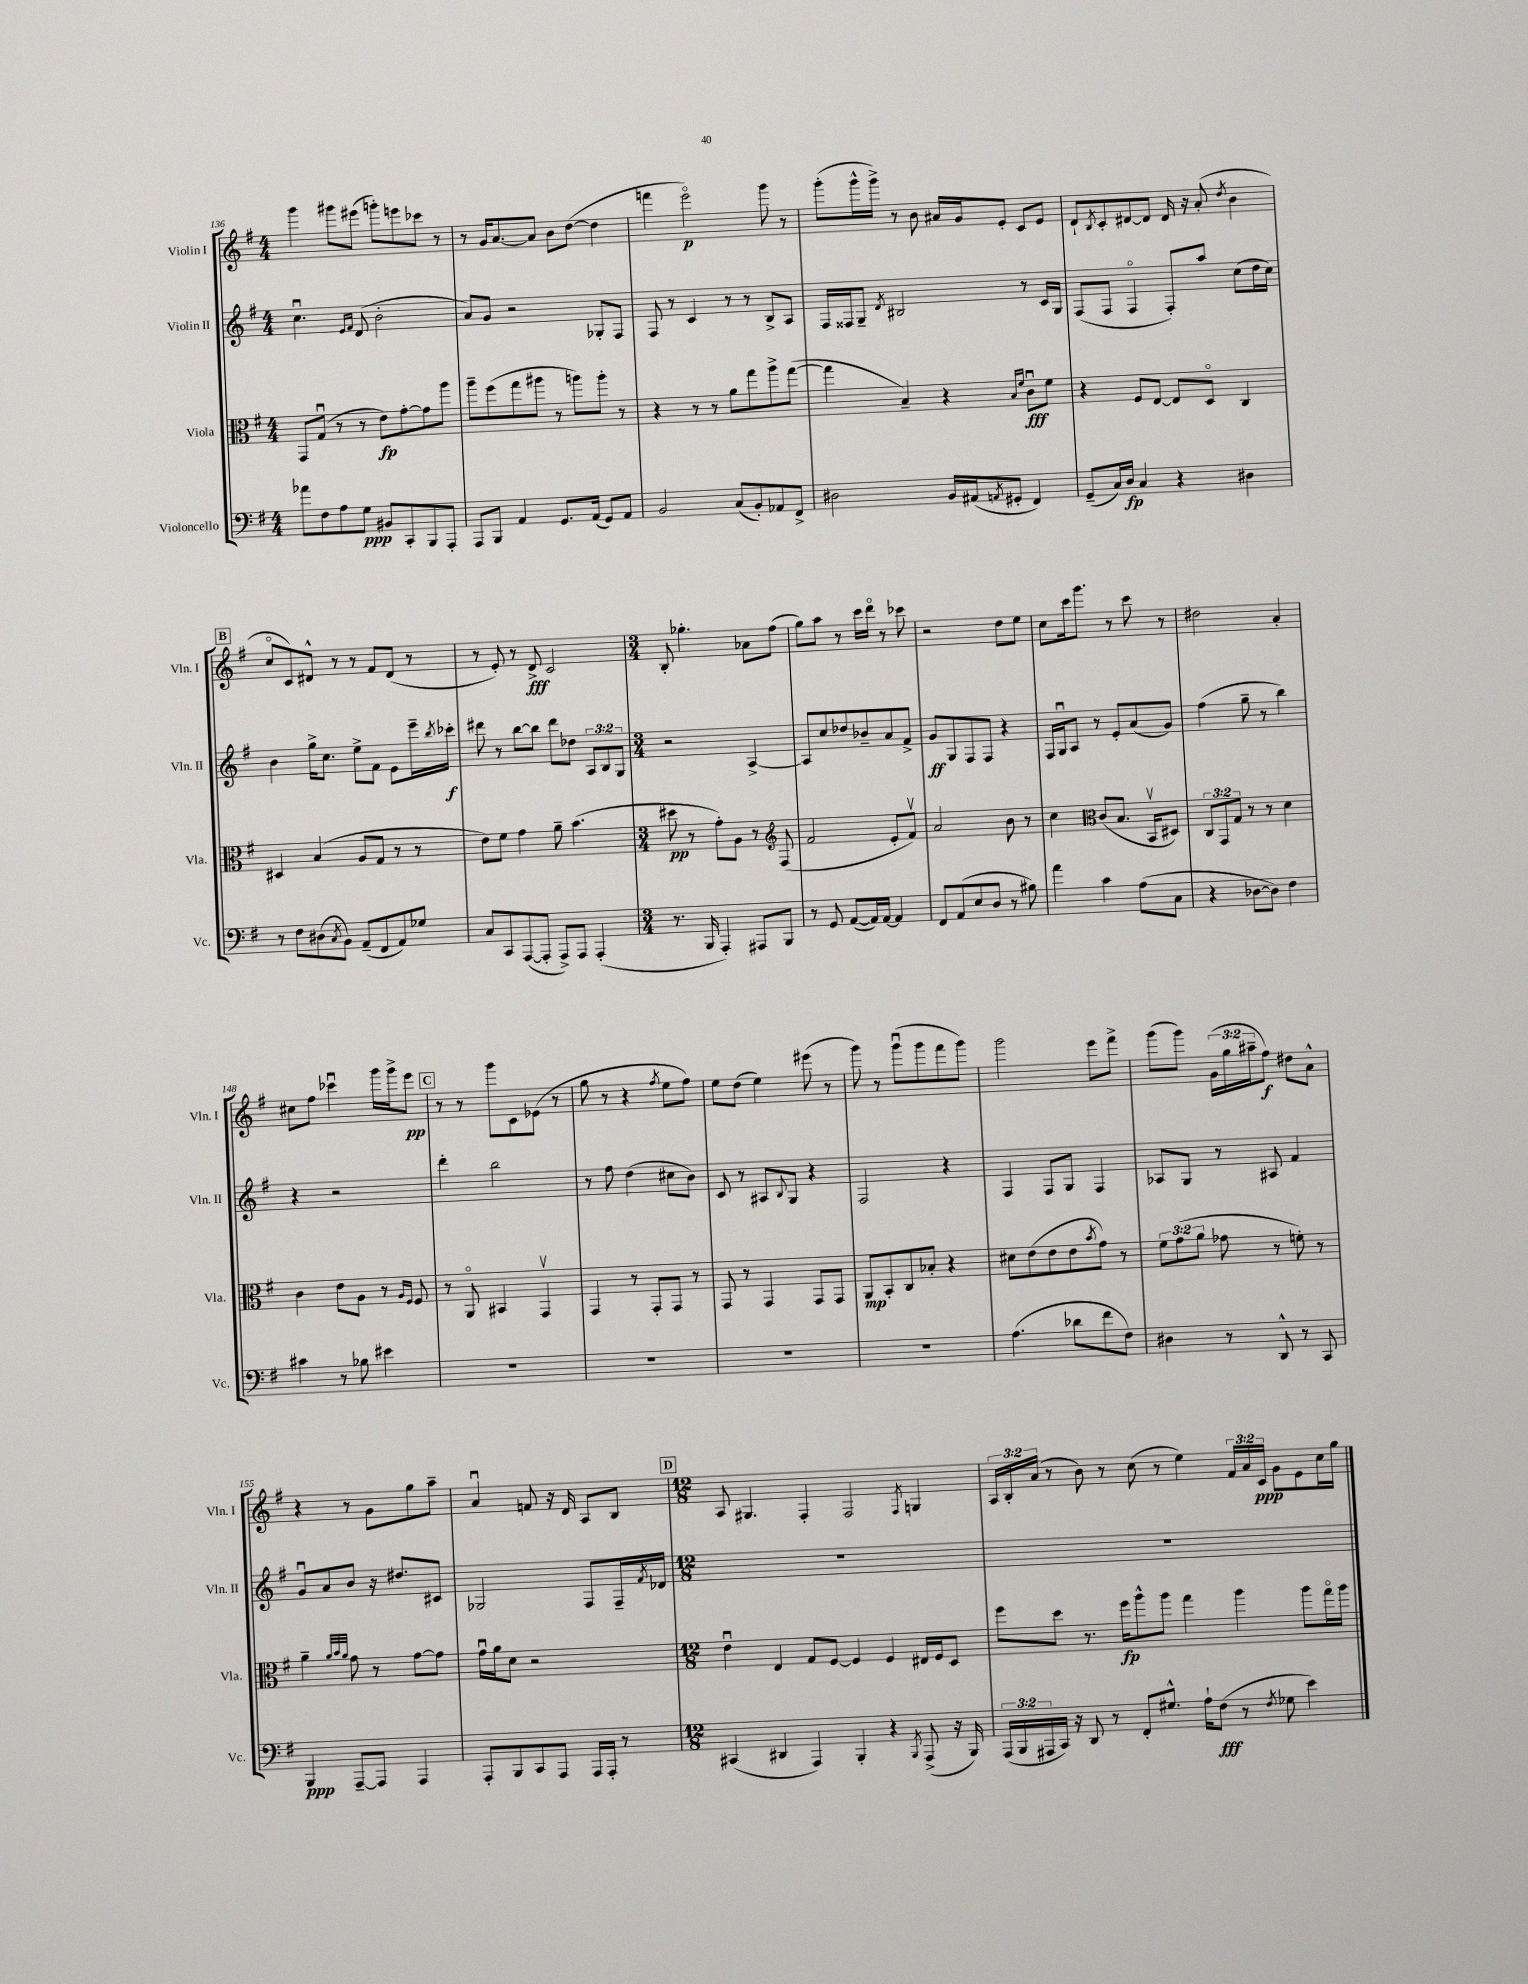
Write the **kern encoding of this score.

**kern	**dynam	**kern	**dynam	**kern	**dynam	**kern	**dynam
*part4	*part4	*part3	*part3	*part2	*part2	*part1	*part1
*staff4	*staff4	*staff3	*staff3	*staff2	*staff2	*staff1	*staff1
*I"Violoncello	*	*I"Viola	*	*I"Violin II	*	*I"Violin I	*
*I'Vc.	*	*I'Vla.	*	*I'Vln. II	*	*I'Vln. I	*
*clefF4	*	*clefC3	*	*clefG2	*	*clefG2	*
*k[f#]	*	*k[f#]	*	*k[f#]	*	*k[f#]	*
*M4/4	*	*M4/4	*	*M4/4	*	*M4/4	*
=136	=136	=136	=136	=136	=136	=136	=136
8a-X\L	.	8GG/L	.	4.ccu\	.	4ggg\	.
8F#\	.	(8Gu/J	.	.	.	.	.
8A\	.	8r	.	.	.	8ggg#X\L	.
.	.	.	.	16qqe/LL	.	.	.
.	.	.	.	16qqf#/JJ	.	.	.
8G\J	ppp	8r	.	(8d/	.	(8eee#X\J	.
8BB#X/L	.	8e\L)	fp	2b'\	.	8gggn'\L)	.
8CC'/	.	[8g'\	.	.	.	8eeen\	.
8BBB/	.	8g\]	.	.	.	8ccc-X\J	.
8AAA'/J	.	8aa\J	.	.	.	8r	.
=137	=137	=137	=137	=137	=137	=137	=137
8AAA/L	.	8aa~\L	.	8a/L)	.	8r	.
8BBB/J	.	(8ff#\	.	8g/J	.	16g/KL	.
.	.	.	.	.	.	[8.a/	.
4AA/	.	8gg\	.	2r	.	.	.
.	.	8aa#X\J	.	.	.	8a/J]	.
8.GG/L	.	8r	.	.	.	8b\L	.
.	.	8aan\L)	.	.	.	([8dd\J	.
(16AA/Jk	.	.	.	.	.	.	.
8GG/L)	.	8aa'\J	.	8G-X'/L	.	4dd\]	.
8AA/J	.	8r	.	8F#/J	.	.	.
=138	=138	=138	=138	=138	=138	=138	=138
2BB/	.	4r	.	8F#/	.	4fffn\	.
.	.	.	.	8r	.	.	.
.	.	8r	.	4c/	.	2eee\)	p
.	.	8r	.	.	.	.	.
(8C/L	.	8a\L	.	8r	.	.	.
8BB'/)	.	8gg\	.	8r	.	.	.
8AA-X/	.	8aa^\	.	8B^/L	.	8ggg\	.
8FF#^/J	.	([8gg\J	.	8A/J	.	8r	.
=139	=139	=139	=139	=139	=139	=139	=139
2D#X\	.	4gg\]	.	16F#/LL	.	(8ggg'\L	.
.	.	.	.	16F##X/J	.	.	.
.	.	.	.	8G~/J	.	16ggg^^\L	.
.	.	.	.	.	.	16ggg^\JJ)	.
.	.	.	.	8qd/	.	.	.
.	.	4B~/)	.	2B#X/	.	8r	.
.	.	.	.	.	.	8b\	.
16BB/LL	.	4r	.	.	.	16a#X/LL	.
(16AA#X/J	.	.	.	.	.	16g/J	.
8qAAn/	.	.	.	.	.	.	.
8GG#X'/J	.	.	.	.	.	8e'/J	.
.	.	16qqB/LL	.	.	.	.	.
.	.	16qqf#/JJ	.	.	.	.	.
4FF#/)	.	8cu\L	fff	8r	.	8c/L	.
.	.	8f#\J	.	16c/LL	.	8e/J	.
.	.	.	.	16G/JJ	.	.	.
=140	=140	=140	=140	=140	=140	=140	=140
(8GG~/L	.	4r	.	(8F#/L	.	8d`/L	.
.	.	.	.	.	.	8qB/	.
16C/L)	.	.	.	8F#/J	.	8c'/	.
16D/JJ	fp	.	.	.	.	.	.
4C/	.	8F#/L	.	4F#/	.	[8d#X/	.
.	.	[8E/J	.	.	.	8d#/J]	.
4r	.	8E/L]	.	8F#'/L)	.	16d#/	.
.	.	.	.	.	.	16r	.
.	.	8D/J	.	8aa/J	.	(8a'/	.
.	.	.	.	.	.	8qdd/	.
4D#X\	.	4C/	.	(8cc\L	.	4b\	.
.	.	.	.	16dd\L	.	.	.
.	.	.	.	16cc\JJ)	.	.	.
!!LO:LB:g=z
!!LO:REH:place=s1:t=B
=141	=141	=141	=141	=141	=141	=141	=141
8r	.	4D#X/	.	4b\	.	8cc/L	.
8F#\L	.	.	.	.	.	8c/)	.
(8D#X\	.	(4B/	.	16gg^\KL	.	8d#X^^/J	.
.	.	.	.	8.cc\J	.	.	.
8qC/	.	.	.	.	.	.	.
8BB\J)	.	.	.	.	.	8r	.
(8AA~/L	.	8A/L	.	8ee^\L	.	8r	.
8FF#/	.	8G/J	.	8f#\J	.	8f#/L	.
8AA/)	.	8r	.	8e\L	.	(8d#/J	.
8G-X/J	.	8r	.	16eee~\L	.	8r	.
.	.	.	.	8qbb/	.	.	.
.	.	.	.	16ccc-X'\JJ	f	.	.
=142	=142	=142	=142	=142	=142	=142	=142
8C/L	.	8e\L)	.	8ddd#X\	.	8r	.
8CC/	.	8f#\J	.	8r	.	8e'/)	.
([8AAA/	.	4g\	.	[8bb\L	.	8r	.
8AAA'/J]	.	.	.	8bb\J]	.	8d^/	fff
8AAA^/L)	.	8a~\	.	8ddd#\L	.	2c/	.
8AAA/J	.	(4.b\	.	8dd-X\J	.	.	.
(4AAA'/	.	.	.	12A/L	.	.	.
.	.	.	.	12B/	.	.	.
.	.	.	.	12G/J	.	.	.
=143	=143	=143	=143	=143	=143	=143	=143
*M3/4	*	*M3/4	*	*M3/4	*	*M3/4	*
8.r	.	8dd#X\	pp	2r	.	8B'/	.
.	.	8r	.	.	.	4.gg-X'\	.
16BBB/	.	.	.	.	.	.	.
4AAA'/)	.	8g'\L)	.	.	.	.	.
.	.	8A\J	.	.	.	.	.
8AAA#X/L	.	8r	.	[4A^/	.	8a-X\L	.
8BBB/J	.	(8F#/	.	.	.	(8ff#\J	.
=144	=144	=144	=144	=144	=144	=144	=144
*	*	*clefG2	*	*	*	*	*
8r	.	2f#/	.	8A/L]	.	8gg\L)	.
8GG/	.	.	.	8cc/	.	8aa\J	.
([8AA/L	.	.	.	8dd-X/	.	8r	.
16AA/L])	.	.	.	8b-X~/	.	16ccc\LL	.
[16AA/JJ	.	.	.	.	.	16ddd\JJ	.
4AA/]	.	8e'/L	.	8a/	.	8r	.
.	.	8f#v/J)	.	8f#^/J	.	8ccc-X\	.
=145	=145	=145	=145	=145	=145	=145	=145
8FF#/L	.	2a/	.	8g/L	ff	2r	.
(8AA/	.	.	.	8G/	.	.	.
8E/	.	.	.	8F#/	.	.	.
8D/J	.	.	.	8F#/J	.	.	.
8r	.	8b\	.	4r	.	8dd\L	.
8B#X\)	.	8r	.	.	.	8ee\J	.
=146	=146	=146	=146	=146	=146	=146	=146
4a\	.	4cc\	.	16F#/LL	.	8cc\L	.
.	.	.	.	16Gu/J	.	.	.
.	.	.	.	8A/J	.	16ccc\k	.
.	.	.	.	.	.	8.ggg\J	.
*	*	*clefC3	*	*	*	*	*
4c\	.	(8c/L	.	8r	.	.	.
.	.	8.B/J	.	8e'/L	.	8r	.
(8A\L	.	.	.	(8a/	.	8ccc\	.
.	.	16BBv/KL	.	.	.	.	.
8C\J	.	8D#X/J)	.	8g/J)	.	8r	.
=147	=147	=147	=147	=147	=147	=147	=147
4r	.	12C/L	.	(4ff#\	.	2dd#X\	.
.	.	12GG/	.	.	.	.	.
.	.	12G/J	.	.	.	.	.
[8D-X\L	.	8r	.	8gg~\	.	.	.
8D-\J])	.	8r	.	8r	.	.	.
4F#\	.	4d\	.	4bb\)	.	4a'/	.
!!LO:LB:g=z
=148	=148	=148	=148	=148	=148	=148	=148
4c#X\	.	4c\	.	4r	.	8cc#X\L	.
.	.	.	.	.	.	8ff#\J	.
8r	.	8e\L	.	2r	.	4ccc-Xu\	.
8B-X\	.	8A\J	.	.	.	.	.
4e#X\	.	8r	.	.	.	16ggg\LL	.
.	.	.	.	.	.	16ggg^\J	.
.	.	16qqA/LL	.	.	.	.	.
.	.	16qqF#/JJ	.	.	.	.	.
.	.	8F#/	.	.	.	8eee\J	pp
!!LO:REH:place=s1:t=C
=149	=149	=149	=149	=149	=149	=149	=149
2.r	.	8r	.	4ddd'\	.	8r	.
.	.	8AA/	.	.	.	8r	.
.	.	4BB#X/	.	2bb\	.	8ggg\L	.
.	.	.	.	.	.	8c\	.
.	.	4GGv/	.	.	.	(8e-X\J	.
.	.	.	.	.	.	8r	.
=150	=150	=150	=150	=150	=150	=150	=150
2.r	.	4GG/	.	8r	.	8gg\	.
.	.	.	.	8ff#\	.	8r	.
.	.	8r	.	(4dd\	.	4r	.
.	.	8GG'/L	.	.	.	.	.
.	.	.	.	.	.	8qff#/	.
.	.	8GG/J	.	8cc#X\L	.	8ee\L	.
.	.	8r	.	8b\J)	.	8ff#\J)	.
=151	=151	=151	=151	=151	=151	=151	=151
2.r	.	8GG/	.	8c/	.	8ee\L	.
.	.	8r	.	8r	.	(8dd\J	.
.	.	4GG/	.	8A#X/L	.	4ee\)	.
.	.	.	.	8qqB/	.	.	.
.	.	.	.	8G/J	.	.	.
.	.	8GG/L	.	4r	.	(8eee#X\	.
.	.	8GG/J	.	.	.	8r	.
=152	=152	=152	=152	=152	=152	=152	=152
2.r	.	8AA/L	mp	2F#/	.	8ggg\)	.
.	.	8BB'/	.	.	.	8r	.
.	.	8C/	.	.	.	(8gggu\L	.
.	.	8B-X'/J	.	.	.	8ggg\	.
.	.	4r	.	4r	.	8fff#\	.
.	.	.	.	.	.	8ggg\J)	.
=153	=153	=153	=153	=153	=153	=153	=153
(4.A\	.	8d#X\L	.	4F#/	.	2ggg\	.
.	.	(8e\	.	.	.	.	.
.	.	8e\	.	8F#/L	.	.	.
8d-X\L	.	8e\	.	8G/J	.	.	.
.	.	8qb/	.	.	.	.	.
8f#\	.	8g\J)	.	4F#/	.	8eee\L	.
8F#\J)	.	8r	.	.	.	8fff#^\J	.
=154	=154	=154	=154	=154	=154	=154	=154
4D#X\	.	12f#\L	.	8A-X/L	.	(8ggg\L	.
.	.	(12g\	.	.	.	.	.
.	.	.	.	8G/J	.	8ggg\J)	.
.	.	12a\J	.	.	.	.	.
8r	.	8g-X\	.	8r	.	(24g\LL	.
.	.	.	.	.	.	24gg\	.
.	.	.	.	.	.	24aa#X~\J	.
8DD^^/	.	8r	.	8A#X/	.	8ff#\J)	f
8r	.	8fn'\)	.	4f#/	.	8dd#X\L	.
8CC/	.	8r	.	.	.	8a^^\J	.
!!LO:LB:g=z
=155	=155	=155	=155	=155	=155	=155	=155
4BBB/	ppp	4a~\	.	8gu/L	.	4r	.
.	.	.	.	8a/	.	.	.
.	.	32qqa/LLL	.	.	.	.	.
.	.	32qqb/	.	.	.	.	.
.	.	32qqa/JJJ	.	.	.	.	.
[8AAA~/L	.	8g\	.	8b/J	.	8r	.
8AAA/J]	.	8r	.	16r	.	8g\L	.
.	.	.	.	8.dd#X/L	.	.	.
4AAA/	.	[8g\L	.	.	.	8gg\	.
.	.	8g\J]	.	8c#X/J	.	8aa~\J	.
=156	=156	=156	=156	=156	=156	=156	=156
8AAA'/L	.	16gu\LL	.	2G-X/	.	4au/	.
.	.	16a\J	.	.	.	.	.
8BBB/	.	8d\J	.	.	.	.	.
8CC/	.	2r	.	.	.	8fn/	.
8AAA/J	.	.	.	.	.	16r	.
.	.	.	.	.	.	16d/	.
16AAA/LL	.	.	.	8F#/L	.	8A/L	.
16AAA'/JJ	.	.	.	.	.	.	.
8r	.	.	.	16F#~/L	.	8B/J	.
.	.	.	.	8qf#/	.	.	.
.	.	.	.	16d-X/JJ	.	.	.
!!LO:REH:place=s1:t=D
=157	=157	=157	=157	=157	=157	=157	=157
*M12/8	*	*M12/8	*	*M12/8	*	*M12/8	*
(4CC#X/	.	4eu\	.	1.r	.	8A/	.
.	.	.	.	.	.	4.G#X/	.
4DD#X/	.	4E/	.	.	.	.	.
4AAA/)	.	8G/L	.	.	.	4F#'/	.
.	.	[8F#/J	.	.	.	.	.
4BBB'/	.	4F#/]	.	.	.	2F#/	.
4r	.	4F#/	.	.	.	.	.
8qBBB/	.	.	.	.	.	8qF#/	.
(8AAA^/	.	16E#X/LL	.	.	.	4Gn/	.
.	.	16F#/J	.	.	.	.	.
16r	.	8D/J	.	.	.	.	.
16BBB/)	.	.	.	.	.	.	.
=158	=158	=158	=158	=158	=158	=158	=158
(24AAA/LL	.	8ff#\L	.	1.r	.	24A/LL	.
24BBB/	.	.	.	.	.	24B'/	.
24AAA#X/	.	.	.	.	.	(24a/JJ	.
16CC/JJ)	.	8dd\J	.	.	.	8r	.
16r	.	.	.	.	.	.	.
8DD/	.	8.r	.	.	.	8b\)	.
8r	.	.	.	.	.	8r	.
.	.	16ff#\KL	fp	.	.	.	.
8FF#'/L	.	8aa^^\	.	.	.	(8cc\	.
8.G#X^^/J	.	8aa\J	.	.	.	8r	.
.	.	4gg\	.	.	.	4ee\)	.
16A`\KL	.	.	.	.	.	.	.
(8F#\J	fff	.	.	.	.	.	.
8r	.	4aa\	.	.	.	24f#/LL	.
.	.	.	.	.	.	24a/	.
.	.	.	.	.	.	24c/JJ	ppp
8qF#/	.	.	.	.	.	.	.
8G-X\	.	.	.	.	.	8g\L	.
4e\)	.	8aa\L	.	.	.	8e\	.
.	.	16gg\L	.	.	.	16cc\L	.
.	.	16aa\JJ	.	.	.	16gg\JJ	.
==	==	==	==	==	==	==	==
*-	*-	*-	*-	*-	*-	*-	*-
